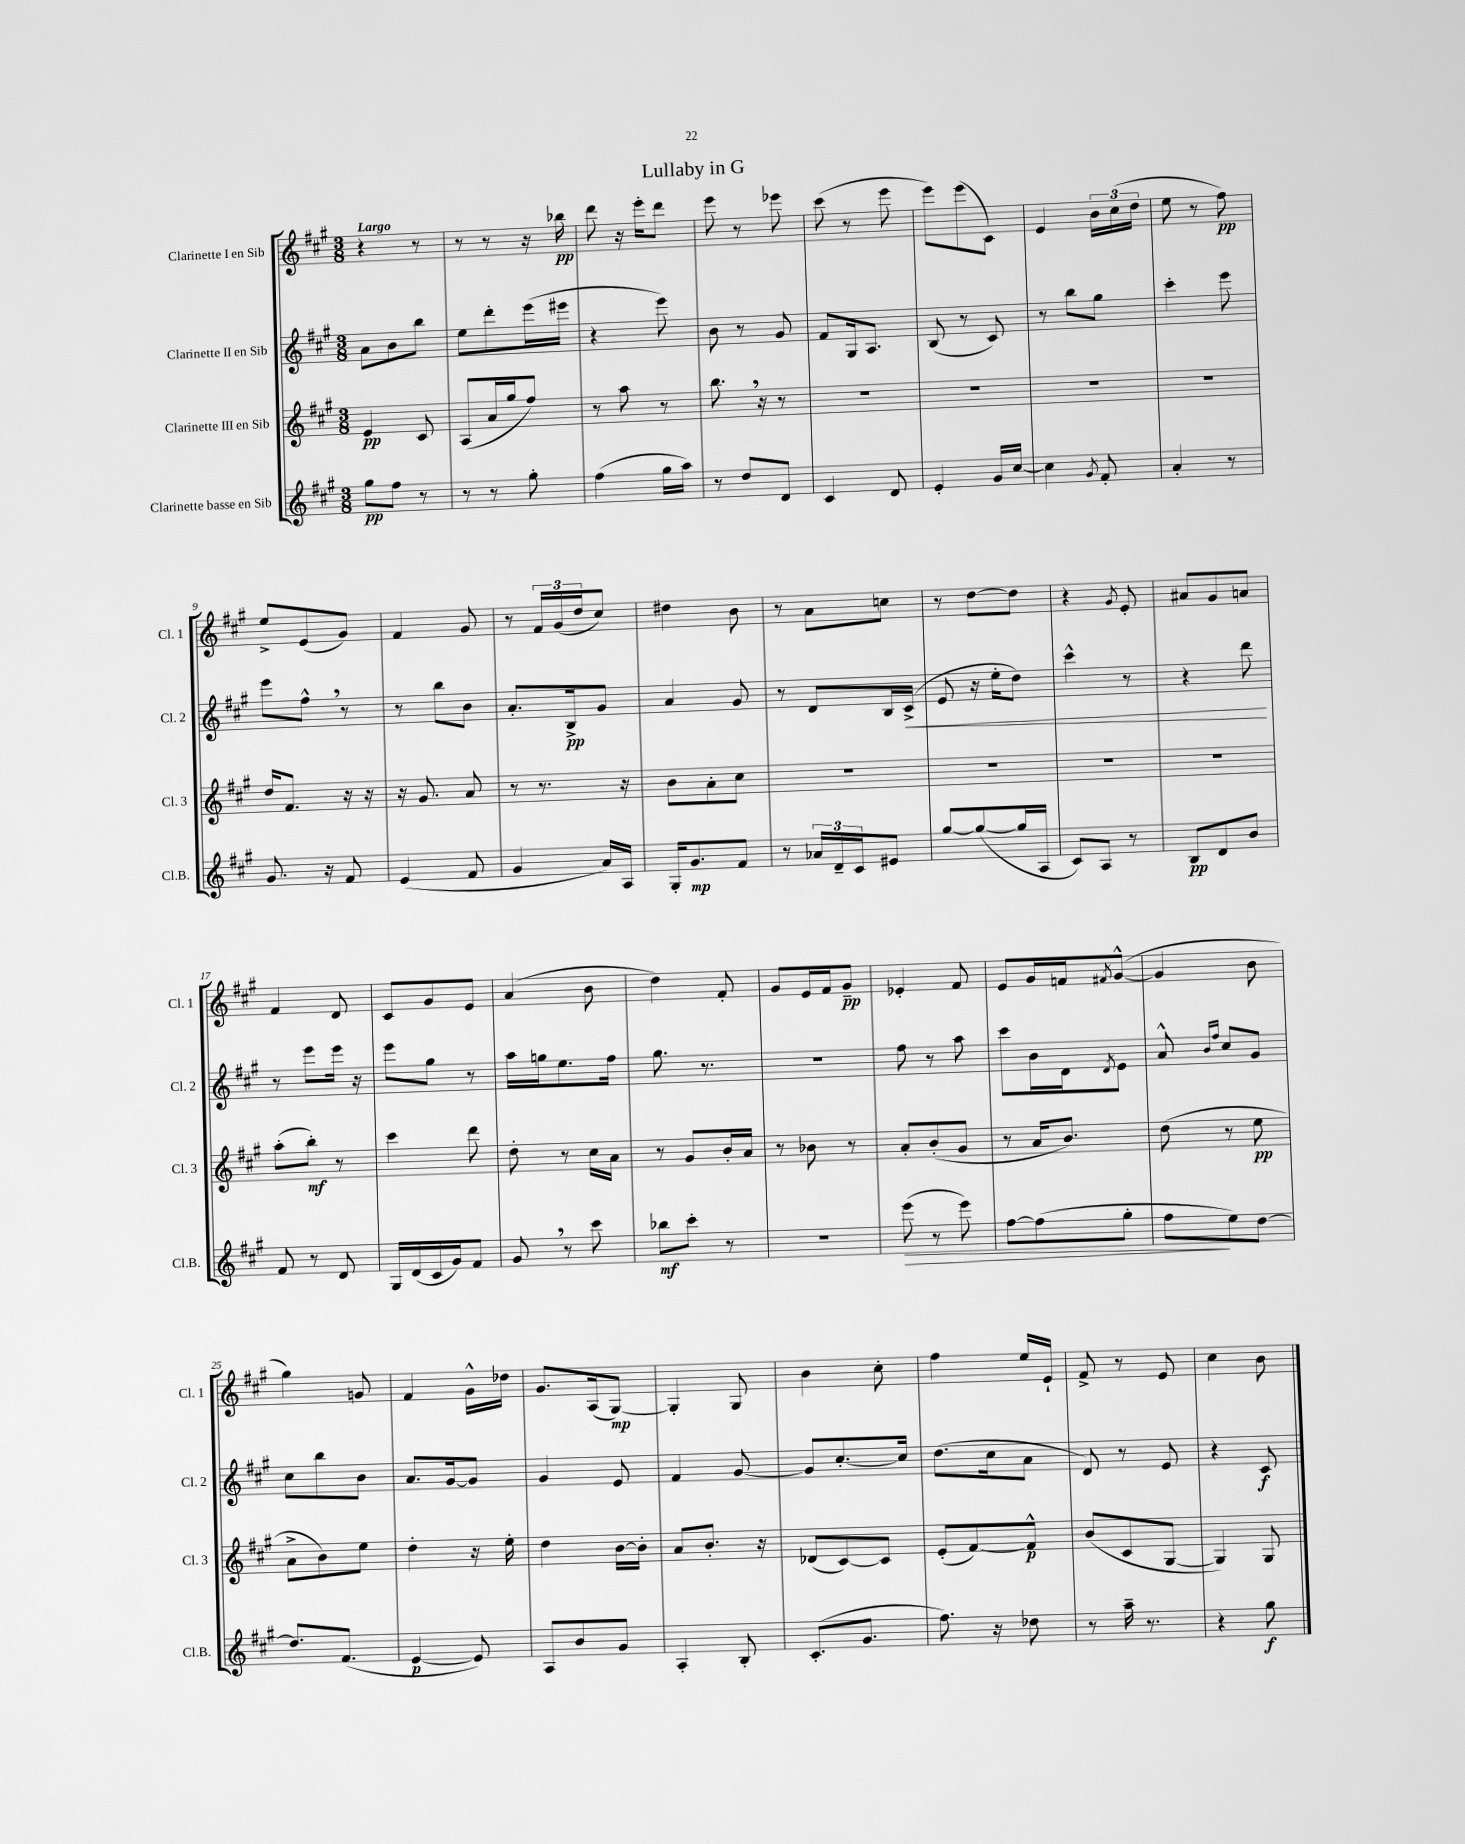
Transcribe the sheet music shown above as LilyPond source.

\header { title = "Lullaby in G" }
<<
\new StaffGroup <<
\new Staff = "s0" \with { instrumentName = "Clarinette I en Sib" shortInstrumentName = "Cl. 1" } {
    \clef treble \key a \major \numericTimeSignature \time 3/8 \tempo "Largo"
    r4 r8 |
    r8 r8 r16 bes''16\pp |
    d'''8 r16 e'''16-. d'''8 |
    e'''8 r8 ees'''8 |
    cis'''8( r8 e'''8 |
    e'''8) e'''8( cis'8) |
    e'4 \tuplet 3/2 { b'16 cis''16( d''16 } |
    e''8 r8 fis''8\pp) |
    e''8-> e'8( gis'8) |
    fis'4 gis'8 |
    r8 \tuplet 3/2 { fis'16 gis'16( d''16 } cis''8) |
    dis''4 b'8 |
    r8 a'8 c''8 |
    r8 d''8~ d''8 |
    r4 \acciaccatura { gis'8 } e'8-. |
    ais'8 gis'8 a'8 |
    fis'4 d'8 |
    cis'8 gis'8 e'8 |
    a'4( b'8 |
    d''4) fis'8-. |
    gis'8 e'16 fis'16 gis'8--\pp |
    ees'4-. fis'8 |
    e'8 gis'16 f'16 \acciaccatura { fis'8 } gis'8~-^( |
    gis'4 b'8 |
    gis''4) g'8 |
    fis'4 gis'16-^ des''16 |
    gis'8. a16( gis8~\mp) |
    gis4-. gis8 |
    b'4 cis''8-. |
    fis''4 e''16 e'16-! |
    fis'8-> r8 e'8 |
    cis''4 b'8 \bar "|." |
}
\new Staff = "s1" \with { instrumentName = "Clarinette II en Sib" shortInstrumentName = "Cl. 2" } {
    \clef treble \key a \major \numericTimeSignature \time 3/8
    a'8 b'8 b''8 |
    e''8 d'''8-. e'''16( eis'''16 |
    r4 e'''8) |
    b'8 r8 gis'8 |
    fis'8 gis16 a8. |
    b8( r8 cis'8) |
    r8 b''8 gis''8 |
    cis'''4-. e'''8 |
    e'''8 fis''8-^ \breathe r8 |
    r8 b''8 b'8 |
    a'8.-. b16->\pp gis'8 |
    a'4 gis'8 |
    r8 d'8 b16 cis'16->\<( |
    e'8 r16 e''16-. d''8) |
    cis'''4-^ r8 |
    r4 d'''8\! |
    r8 e'''8 e'''16 r16 |
    e'''8 gis''8 r8 |
    a''16 g''16 e''8. fis''16 |
    gis''8. r8. |
    R4. |
    fis''8 r8 a''8 |
    cis'''8 b'16 d'16 \acciaccatura { d'8 } e'8 |
    a'8-^ \grace { b'16 fis''16 } cis''8 gis'8 |
    cis''8 b''8 b'8 |
    a'8. gis'16~ gis'8 |
    gis'4 e'8 |
    fis'4 gis'8~ |
    gis'8 cis''8.~-. cis''16 |
    d''8.( cis''16 a'8 |
    d'8) r8 e'8 |
    r4 cis'8\f \bar "|." |
}
\new Staff = "s2" \with { instrumentName = "Clarinette III en Sib" shortInstrumentName = "Cl. 3" } {
    \clef treble \key a \major \numericTimeSignature \time 3/8
    e'4\pp cis'8 |
    a8( a'16 gis''16 fis''8) |
    r8 a''8 r8 |
    b''8. \breathe r16 r8 |
    R4. |
    R4. |
    R4. |
    R4. |
    d''16 fis'8. r16 r16 |
    r16 gis'8. a'8 |
    r8 r8. r16 |
    b'8 a'8-. cis''8 |
    R4. |
    R4. |
    R4. |
    R4. |
    a''8-.( b''8-.\mf) r8 |
    cis'''4 d'''8 |
    d''8-. r8 cis''16 a'16 |
    r8 gis'8 b'16-. a'16 |
    r8 bes'8 r8 |
    a'8-. b'8-.( gis'8 |
    r8 a'16 b'8.) |
    d''8( r8 e''8\pp |
    a'8-> b'8) e''8 |
    d''4-. r16 e''16-. |
    d''4 b'16~ b'16-. |
    a'8 b'8.-. r16 |
    des'8( cis'8~) cis'8 |
    e'8-.( fis'8~) fis'8-^\p |
    b'8( cis'8 gis8~ |
    gis4) gis8 \bar "|." |
}
\new Staff = "s3" \with { instrumentName = "Clarinette basse en Sib" shortInstrumentName = "Cl.B." } {
    \clef treble \key a \major \numericTimeSignature \time 3/8
    gis''8\pp fis''8 r8 |
    r8 r8 gis''8-. |
    fis''4( gis''16 a''16) |
    r8 d''8 d'8 |
    cis'4 d'8 |
    e'4-. gis'16 cis''16~ |
    cis''4 \acciaccatura { gis'8 } fis'8-. |
    a'4-. r8 |
    gis'8. r16 fis'8 |
    e'4( fis'8 |
    gis'4 a'16) a16 |
    gis16-. gis'8.\mp fis'8 |
    r8 \tuplet 3/2 { aes'16 d'16-- cis'16 } eis'8 |
    gis''8~ gis''8~( gis''16 a16 |
    cis'8) a8 r8 |
    b8\pp d'8 b'8 |
    fis'8 r8 d'8 |
    gis16 d'16( cis'16 gis'16) fis'8 |
    gis'8 \breathe r8 cis'''8 |
    bes''8\mf cis'''8-. r8 |
    R4. |
    e'''8\>( r8 e'''8) |
    fis''8~ fis''8( gis''8-. |
    fis''8\! e''8) d''8~ |
    d''8. fis'8.( |
    e'4~\p e'8) |
    a8 b'8 gis'8 |
    a4-. b8-. |
    cis'8.-.( gis'8. |
    fis''8.) r16 des''8 |
    r8 a''16-- r8. |
    r4 gis''8\f \bar "|." |
}
>>
>>
